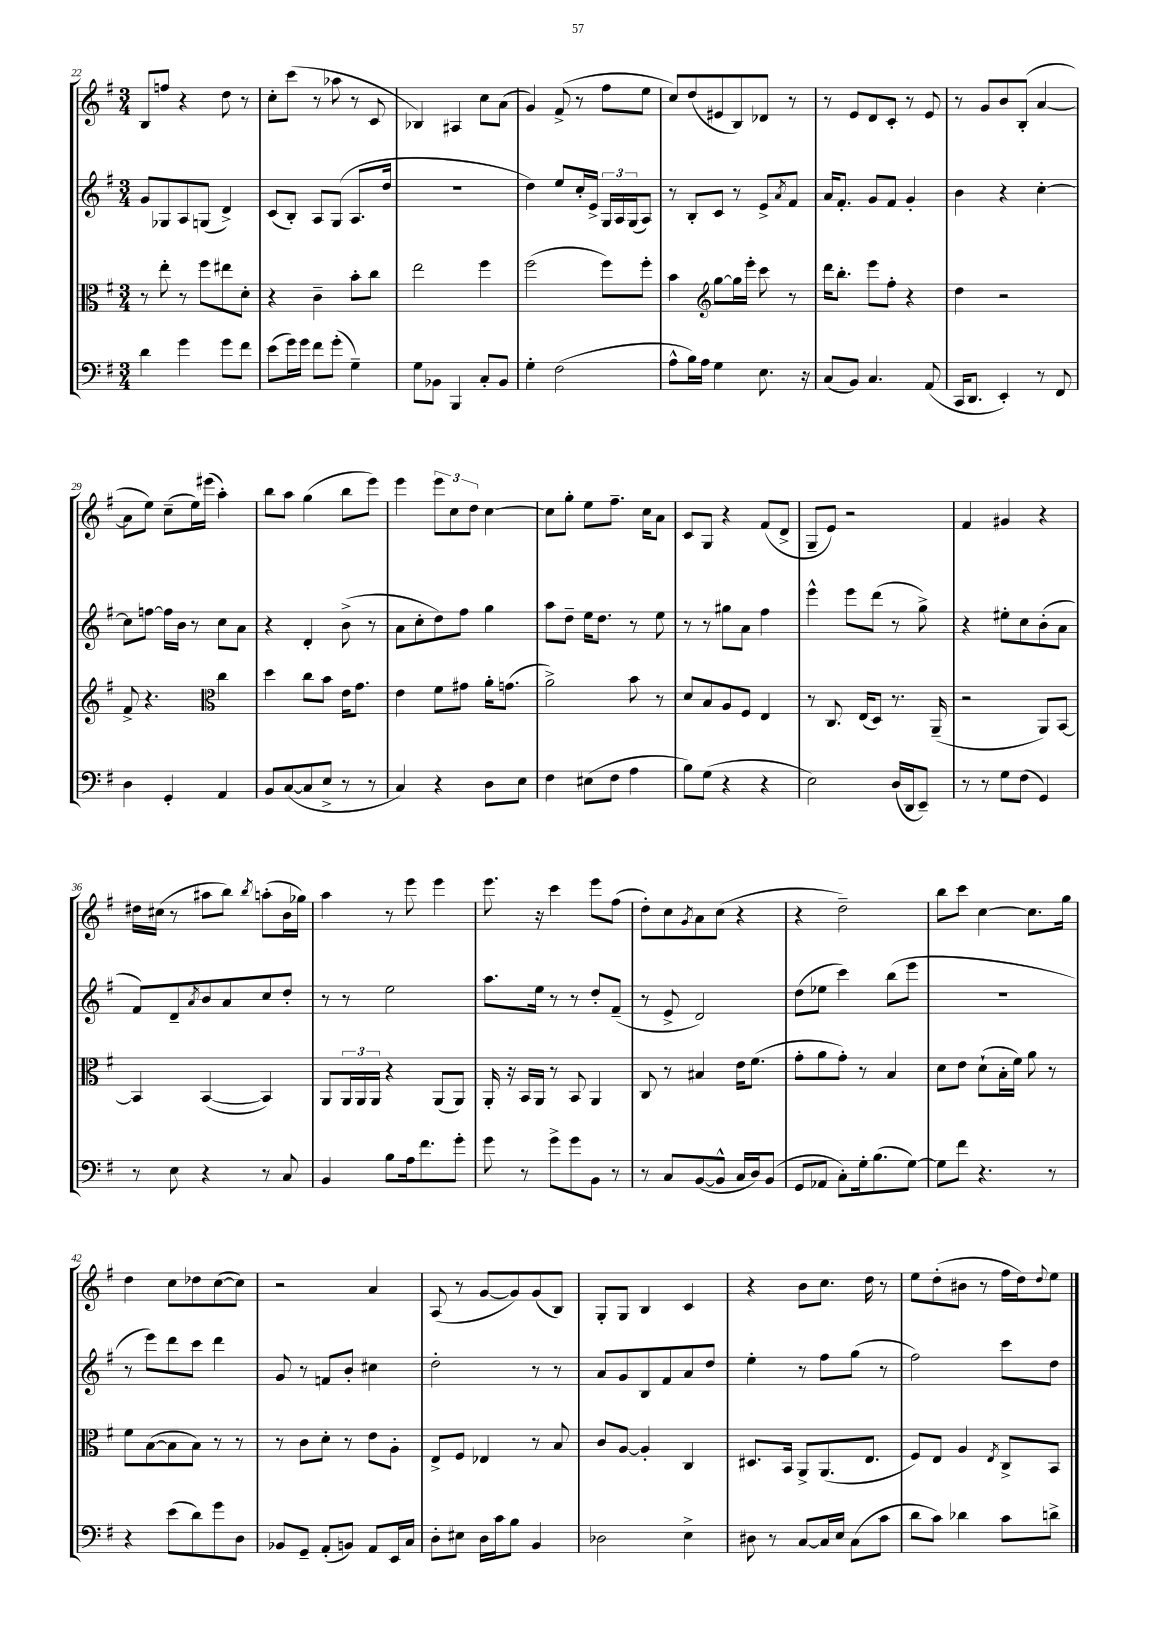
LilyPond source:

<<
\new StaffGroup <<
\new Staff = "s0" {
    \clef treble \key g \major \numericTimeSignature \time 3/4
    b8 f''8 r4 d''8 r8 |
    c''8-. c'''8( r8 aes''8 r8 c'8 |
    bes4) ais4 c''8 a'8( |
    g'4) fis'8->( r8 fis''8 e''8 |
    c''8) d''8( eis'8 b8) des'8 r8 |
    r8 e'8 d'8 c'8-. r8 e'8 |
    r8 g'8 b'8 b8-.( a'4~ |
    a'8 e''8) c''8--( e''16) eis'''16( a''4-.) |
    b''8 a''8 g''4( b''8 e'''8) |
    e'''4 \tuplet 3/2 { e'''8 c''8 d''8 } c''4~ |
    c''8 g''8-. e''8 fis''8.-- c''16 a'8 |
    c'8 g8 r4 fis'8( d'8-> |
    g8-- e'8) r2 |
    fis'4 gis'4 r4 |
    dis''16 cis''16( r8 ais''8 b''8) \acciaccatura { b''8 } a''8-.( b'16 ges''16) |
    a''4 r8 e'''8 e'''4 |
    e'''8. r16 c'''4 e'''8 fis''8( |
    d''8-.) c''8 \acciaccatura { g'8 } a'8 c''8( r4 |
    r4 d''2--) |
    b''8 c'''8 c''4~ c''8. g''16 |
    d''4 c''8 des''8 c''8~( c''8) |
    r2 a'4 |
    a8( r8 g'8~ g'8) g'8( b8) |
    g8-. g8 b4 c'4 |
    r4 b'8 c''8. d''16 r8 |
    e''8 d''8-.( bis'8 r8 fis''16 d''16) \appoggiatura { d''8 } e''8 \bar "|." |
}
\new Staff = "s1" {
    \clef treble \key g \major \numericTimeSignature \time 3/4
    g'8 ges8 a8 g8( d'4->) |
    c'8( b8-.) a8 g8( a8. d''16 |
    R2. |
    d''4) e''8 c''16-. e'16-> \tuplet 3/2 { g16 a16 g16( } a8) |
    r8 b8-. c'8 r8 e'8-> \acciaccatura { a'8 } fis'8 |
    a'16 fis'8.-. g'8 fis'8 g'4-. |
    b'4 r4 c''4~-. |
    c''8 f''8~ f''16 b'16 r8 c''8 a'8 |
    r4 d'4-. b'8->( r8 |
    a'8 c''8-. d''8) fis''8 g''4 |
    a''8 d''8-- e''16 d''8. r8 e''8 |
    r8 r8 gis''8 a'8 fis''4 |
    e'''4-^ e'''8 d'''8( r8 g''8->) |
    r4 eis''8-. c''8 b'8-.( a'8 |
    fis'8) d'8-- \acciaccatura { a'8 } b'8 a'8 c''8 d''8-. |
    r8 r8 e''2 |
    a''8. e''16 r8 r8 d''8-. fis'8--( |
    r8 e'8-> d'2) |
    d''8( ees''8 c'''4) b''8( e'''8 |
    R2. |
    r8 e'''8) d'''8 c'''8 d'''4 |
    g'8 r8 f'8 b'8-. cis''4 |
    d''2-. r8 r8 |
    a'8 g'8 b8 fis'8 a'8 d''8 |
    e''4-. r8 fis''8 g''8( r8 |
    fis''2) c'''8 d''8 \bar "|." |
}
\new Staff = "s2" {
    \clef alto \key g \major \numericTimeSignature \time 3/4
    r8 e''8-. r8 fis''8 eis''8 d'8-. |
    r4 c'4-- b'8-. c''8 |
    e''2 fis''4 |
    fis''2( fis''8) fis''8-. |
    b'4 \clef treble g''8~ g''16 e'''16-. c'''8 r8 |
    d'''16 b''8.-. e'''8 fis''8-. r4 |
    d''4 r2 |
    fis'8-> r4. \clef alto c''4 |
    d''4 c''8 b'8 e'16 g'8. |
    e'4 fis'8 gis'8 a'16-. g'8.( |
    a'2->) b'8 r8 |
    d'8 b8 a8 fis8 e4 |
    r8 c8. e16( d8) r8. a,16--( |
    r2 a,8) b,8~ |
    b,4 b,4~( b,4) |
    a,8 \tuplet 3/2 { a,16 a,16 a,16 } r4 a,8( a,8) |
    a,16-. r16 b,16 a,16 r8 b,8 a,4 |
    c8 r8 bis4 e'16 fis'8.( |
    g'8-. a'8 g'8-.) r8 b4 |
    d'8 e'8 d'8-!( b16-. fis'16) a'8 r8 |
    fis'8 b8~( b8 b8) r8 r8 |
    r8 c'8 d'8-. r8 e'8 a8-. |
    e8-> fis8 ees4 r8 b8 |
    c'8 a8~ a4-. c4 |
    dis8. b,16 a,8-> a,8.( e8. |
    fis8) e8 a4 \acciaccatura { e8 } c8-> b,8 \bar "|." |
}
\new Staff = "s3" {
    \clef bass \key g \major \numericTimeSignature \time 3/4
    d'4 g'4 g'8 fis'8 |
    e'8( g'16) g'16 fis'8 g'8-.( g4--) |
    g8 bes,8 b,,4 c8-. bes,8 |
    g4-. fis2( |
    a8-^ b16) a16 g4 e8. r16 |
    c8( b,8) c4. a,8( |
    c,16 d,8. e,4-.) r8 fis,8 |
    d4 g,4-. a,4 |
    b,8 c8~( c8 e8-> r8 r8 |
    c4) r4 d8 e8 |
    fis4 eis8( fis8 a4 |
    b8) g8( r4 r4 |
    e2) d16( d,16 e,8--) |
    r8 r8 g8 fis8( g,4) |
    r8 e8 r4 r8 c8 |
    b,4 b8 a16 fis'8. g'8-. |
    g'8 r8 g'8-> g'8 b,8 r8 |
    r8 c8 b,8~( b,8-^ c16 d16) b,8( |
    g,8 aes,8 c8-.) g16-. b8.( g8~) |
    g8 fis'8 r4. r8 |
    r4 e'8( d'8) g'8 d8 |
    bes,8 g,8-- a,8-.( b,8) a,8 e,16 c16 |
    d8-. eis8 d16 c'16 b8 b,4 |
    des2 e4-> |
    dis8 r8 c8~ c16 e16 c8( c'8 |
    d'8 c'8) des'4 c'8 d'8-> \bar "|." |
}
>>
>>
\layout { \context { \Score currentBarNumber = #22 } }
